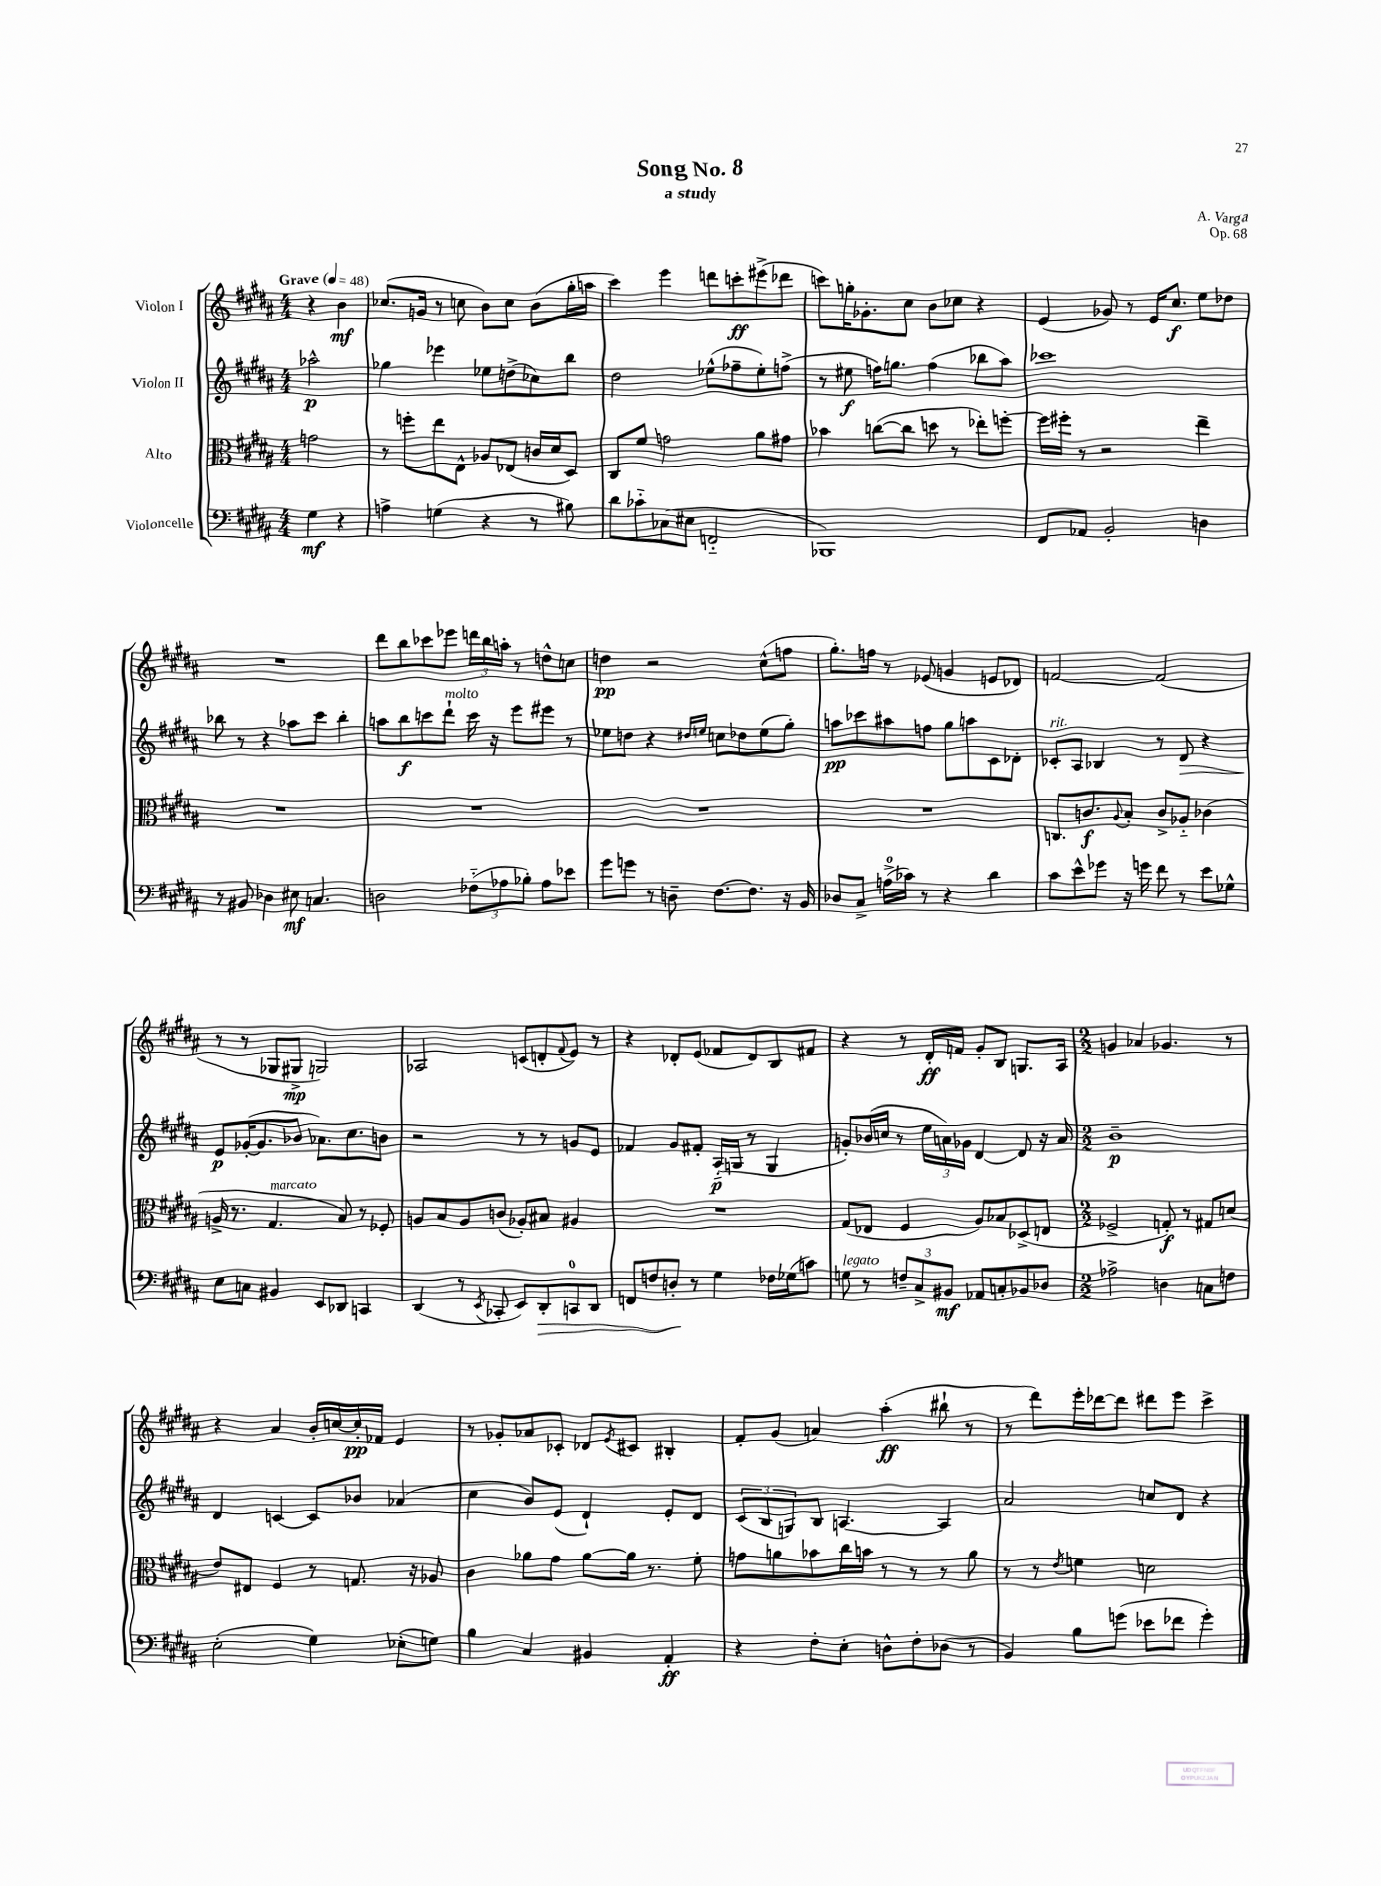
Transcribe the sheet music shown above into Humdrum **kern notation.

**kern	**dynam	**kern	**dynam	**kern	**dynam	**kern	**dynam
*part4	*part4	*part3	*part3	*part2	*part2	*part1	*part1
*staff4	*staff4	*staff3	*staff3	*staff2	*staff2	*staff1	*staff1
*I"Violoncelle	*	*I"Alto	*	*I"Violon II	*	*I"Violon I	*
*clefF4	*	*clefC3	*	*clefG2	*	*clefG2	*
*k[f#c#g#d#a#]	*	*k[f#c#g#d#a#]	*	*k[f#c#g#d#a#]	*	*k[f#c#g#d#a#]	*
*M4/4	*	*M4/4	*	*M4/4	*	*M4/4	*
*MM48	*	*MM48	*	*MM48	*	*MM48	*
=	=	=	=	=	=	=	=
!	!	!	!	!	!	!LO:TX:a:B:t=Grave	!
4G#\	mf	2gn\	.	2aa-X^^\	p	4r	.
4r	.	.	.	.	.	4b\	mf
=1	=1	=1	=1	=1	=1	=1	=1
4An^\	.	8r	.	4gg-X\	.	(8.cc-X/L	.
.	.	8ffn'\L	.	.	.	.	.
.	.	.	.	.	.	16gn/Jk	.
(4Gn\	.	8ee\	.	4eee-X\	.	8r	.
.	.	8E^^\J	.	.	.	8ccn\	.
4r	.	8A-X/L	.	8ee-X\L	.	8b\L)	.
.	.	(8E-X/J	.	(8ddn^\	.	8cc\J	.
8r	.	16cn/LL	.	8cc-X\)	.	(8b\L	.
.	.	16d#/J	.	.	.	.	.
8B#X\)	.	8D#/J)	.	8bb\J	.	16gg#'\L	.
.	.	.	.	.	.	16aan\JJ	.
=2	=2	=2	=2	=2	=2	=2	=2
8d#\L	.	8C#/L	.	2dd#\	.	4ccc#\)	.
8c-X\	.	8f#/J	.	.	.	.	.
(8C-X\	.	2gn\	.	.	.	4eee\	.
8E#X\J	.	.	.	.	.	.	.
2FFn/	.	.	.	(8ee-X^^\L	.	8dddn\L	.
.	.	.	.	8ff-X~\	.	8cccn'\	ff
.	.	8a#\L	.	8ee-'\)	.	(8eee#X^\	.
.	.	8g#X\J	.	(8ffn^\J	.	8ddd-X\J	.
=3	=3	=3	=3	=3	=3	=3	=3
1BBB-X)	.	4b-X\	.	8r	.	8cccn\L)	.
.	.	.	.	8ee#X\	f	16ggn'\K	.
.	.	.	.	.	.	8.g-X'\	.
.	.	([8ccn\L	.	16ffn\KL)	.	.	.
.	.	.	.	8.ggn\J	.	.	.
.	.	8cc\J]	.	.	.	8cc#\J	.
.	.	8ddn\	.	(4ff\	.	8b\L	.
.	.	8r	.	.	.	8cc-X\J	.
.	.	8ee-X'\L)	.	8bb-X\L	.	4r	.
.	.	[8ffn'\J	.	8aa#\J)	.	.	.
=4	=4	=4	=4	=4	=4	=4	=4
8FF#/L	.	16ff\LL]	.	1ccc-X	.	(4e/	.
.	.	16ff#X'\JJ	.	.	.	.	.
8AA-X/J	.	8r	.	.	.	.	.
2BB'/	.	2r	.	.	.	8g-X/)	.
.	.	.	.	.	.	8r	.
.	.	.	.	.	.	16e/KL	.
.	.	.	.	.	.	8.cc#/J	f
4Dn\	.	4ee~\	.	.	.	8ee\L	.
.	.	.	.	.	.	8dd-X\J	.
!!LO:LB:g=z
=5	=5	=5	=5	=5	=5	=5	=5
8r	.	1r	.	8bb-X\	.	1r	.
8BB#X/	.	.	.	8r	.	.	.
4D-X\	.	.	.	4r	.	.	.
8E#X\	mf	.	.	8aa-X\L	.	.	.
4.Cn/	.	.	.	8ccc#\J	.	.	.
.	.	.	.	4bb-'\	.	.	.
=6	=6	=6	=6	=6	=6	=6	=6
2Dn\	.	1r	.	8aan\L	.	8ddd#\L	.
.	.	.	.	8bb\	f	8bb\	.
.	.	.	.	8cccn\	.	8ccc-X\	.
!	!	!	!	!LO:TX:a:i:t=molto	!	!	!
.	.	.	.	8ddd#`\J	.	8eee-X\J	.
(12F-X\L	.	.	.	16ccc\	.	24dddn\LL	.
.	.	.	.	.	.	24bb\	.
.	.	.	.	16r	.	.	.
12A-X\	.	.	.	.	.	24aan'\JJ	.
.	.	.	.	8eee\L	.	8r	.
12B-X'\J)	.	.	.	.	.	.	.
8A-\L	.	.	.	8eee#X\J	.	8ddn^^\L	.
8e-X\J	.	.	.	8r	.	8ccn\J	.
=7	=7	=7	=7	=7	=7	=7	=7
8g#\L	.	1r	.	8ee-X\L	.	4ddn\	pp
8gn\J	.	.	.	8ddn\J	.	.	.
8r	.	.	.	4r	.	2r	.
8Dn~\	.	.	.	.	.	.	.
.	.	.	.	16qqdd#X/LL	.	.	.
.	.	.	.	16qqeen/JJ	.	.	.
[8.F#\L	.	.	.	8ccn\L	.	.	.
.	.	.	.	8dd-X\	.	.	.
8.F#\J]	.	.	.	.	.	.	.
.	.	.	.	(8ee\	.	(8cc#^^\L	.
16r	.	.	.	8gg#'\J)	.	8ffn\J	.
16BB/	.	.	.	.	.	.	.
=8	=8	=8	=8	=8	=8	=8	=8
8D-X/L	.	1r	.	8aan\L	pp	8.gg#'\L)	.
8C#^/J	.	.	.	8ccc-X\	.	.	.
.	.	.	.	.	.	16ffn\Jk	.
(16An^\LL	.	.	.	8aa#X\	.	8r	.
16c-X\JJ)	.	.	.	.	.	.	.
8r	.	.	.	8ffn\J	.	(8e-X/	.
4r	.	.	.	8gg#\L	.	4gn/	.
.	.	.	.	8aan\	.	.	.
4d#\	.	.	.	8c#\	.	8en/L	.
.	.	.	.	8d-X'\J	.	8d-X/J)	.
=9	=9	=9	=9	=9	=9	=9	=9
!	!	!	!	!LO:TX:a:i:t=rit.	!	!	!
8c#\L	.	8.Cn/L	.	8c-X'/L	.	[2fn/	.
8e^^\	.	.	.	8A#/J	.	.	.
.	.	8.cn/	f	.	.	.	.
8g-X\J	.	.	.	4B-X/	.	.	.
.	.	8qqA#/	.	.	.	.	.
16r	.	8B'/J	.	.	.	.	.
16gn\	.	.	.	.	.	.	.
8f#\	.	8c^/L	.	8r	.	(2f/]	.
!	!	!	!	!	!LO:HP:b	!	!
8r	.	8A-X/J	.	8d#/	>	.	.
8e\L	.	(4c-X\	.	4r	.	.	.
8G-X^^\J	.	.	.	.	.	.	.
!!LO:LB:g=z
=10	=10	=10	=10	=10	=10	=10	=10
8E\L	.	16An^/	.	8e/L	p	8r	.
.	.	8.r	.	.	.	.	.
8Cn\J	.	.	.	([16g-X'/K	]	8r	.
.	.	.	.	8.g-/]	.	.	.
!	!	!LO:TX:a:i:t=marcato	!	!	!	!	!
4BB#X/	.	4.G#/	.	.	.	8G-X/L	.
.	.	.	.	8b-X/J	.	8G#X^/J	mp
8EE/L	.	.	.	8.a-X\L)	.	2Gn/)	.
8DD-X/J	.	8B/)	.	.	.	.	.
.	.	.	.	8.cc#\	.	.	.
4CCn/	.	8r	.	.	.	.	.
.	.	8F-X'/	.	8bn\J	.	.	.
=11	=11	=11	=11	=11	=11	=11	=11
(4DD#/	.	8An/L	.	2r	.	2A-X/	.
.	.	8B/	.	.	.	.	.
8r	.	8A/	.	.	.	.	.
8qEE/	.	.	.	.	.	.	.
8CC-X'/	.	(8cn/J	.	.	.	.	.
8EE/L)	.	8A-X'/L)	.	8r	.	(8cn/L	.
!	!LO:HP:b	!	!	!	!	!	!
8DD#'/	>	8B#X/J	.	8r	.	8dn'/	.
.	.	.	.	.	.	8qqf#/	.
8CCn/	.	4A#X/	.	8gn/L	.	8e/J)	.
8DD#/J	.	.	.	8e/J	.	8r	.
=12	=12	=12	=12	=12	=12	=12	=12
8FFn/L	.	1r	.	4f-X/	.	4r	.
8Fn/	.	.	.	.	.	.	.
8Dn'/J	.	.	.	8g#/L	.	8d-X'/L	.
8r	]	.	.	8f#X'/J	.	(8e/J	.
4G#\	.	.	.	(16A#/LL	p	8f-X/L	.
.	.	.	.	16Gn/JJ	.	.	.
.	.	.	.	8r	.	8d-/)	.
16F-X\LL	.	.	.	4G/	.	8B/	.
(16G-X\J	.	.	.	.	.	.	.
8cn\J)	.	.	.	.	.	8f#X/J	.
=13	=13	=13	=13	=13	=13	=13	=13
!LO:TX:a:i:t=legato	!	!	!	!	!	!	!
8Gn\	.	(8G#/L	.	8gn'/L)	.	4r	.
8r	.	8E-X/J	.	(16b-X/L	.	.	.
.	.	.	.	16ccn/JJ	.	.	.
12Fn~/L	.	4F#/	.	8r	.	8r	.
12C#^/	.	.	.	.	.	.	.
.	.	.	.	24ee\LL	.	16d#'/LL	ff
12BB#X/J	mf	.	.	24an\)	.	.	.
.	.	.	.	.	.	16fn/JJ	.
.	.	.	.	24g-X\JJ	.	.	.
8AA-X/L	.	8A#/L)	.	[4d#/	.	8g#'/L	.
8Cn'/	.	8B-X/	.	.	.	8B/J	.
8BB-X/	.	(8D-X^/	.	8d#/]	.	8.Gn/L	.
8D-X/J	.	8En/J	.	16r	.	.	.
.	.	.	.	16a/	.	16A#/Jk	.
=14	=14	=14	=14	=14	=14	=14	=14
*M2/2	*	*M2/2	*	*M2/2	*	*M2/2	*
2A-X^\	.	2F-X^/	.	1b~	p	4gn/	.
.	.	.	.	.	.	4a-X/	.
4Dn\	.	8Gn'/)	f	.	.	4.g-X/	.
.	.	8r	.	.	.	.	.
8Cn\L	.	8G#X/L	.	.	.	.	.
8Fn\J	.	(8dn/J	.	.	.	8r	.
!!LO:LB:g=z
=15	=15	=15	=15	=15	=15	=15	=15
(2E'\	.	8e/L)	.	4d#/	.	4r	.
.	.	8E#X/J	.	.	.	.	.
.	.	4F#/	.	[4cn/	.	4a#/	.
4G#\)	.	8r	.	8c/L]	.	16b'/LL	.
.	.	.	.	.	.	[16ccn/	.
.	.	8.Gn/	.	8b-X/J	.	16cc'/]	pp
.	.	.	.	.	.	16f-X/JJ	.
(8E-X'\L	.	.	.	(4a-X/	.	4e/	.
.	.	16r	.	.	.	.	.
8Gn\J)	.	8A-X/	.	.	.	.	.
=16	=16	=16	=16	=16	=16	=16	=16
4B\	.	4c#\	.	4cc#\	.	8r	.
.	.	.	.	.	.	8g-X'/L	.
4C#/	.	8a-X\L	.	8b/L)	.	8a-X/	.
.	.	8g#\J	.	(8e/J	.	8c-X'/J	.
4BB#X/	.	[8a-\L	.	4d#`/)	.	8d-X/L	.
.	.	.	.	.	.	8qe/	.
.	.	16a-\Jk]	.	.	.	8c#X/J	.
.	.	8.r	.	.	.	.	.
4AA#'/	ff	.	.	8e'/L	.	4B#X'/	.
.	.	8f#'\	.	8d#/J	.	.	.
=17	=17	=17	=17	=17	=17	=17	=17
4r	.	8gn\L	.	(12c#/L	.	8f#'/L	.
.	.	.	.	12B/	.	.	.
.	.	8an\	.	.	.	(8g#/J	.
.	.	.	.	12Gn/)	.	.	.
8F#'\L	.	8b-X\	.	8B/J	.	4an/)	.
8E'\J	.	16cc#\L	.	[4.An/	.	.	.
.	.	16bn\JJ	.	.	.	.	.
8Dn^^\L	.	8r	.	.	.	(4aa#'\	ff
8F#'\	.	8r	.	.	.	.	.
(8D-X\J	.	8r	.	4A/]	.	8bb#X`\	.
8r	.	8a\	.	.	.	8r	.
=18	=18	=18	=18	=18	=18	=18	=18
4BB/)	.	8r	.	2a#/	.	8r	.
.	.	8r	.	.	.	8ddd#\L)	.
.	.	8qe/	.	.	.	.	.
8B\L	.	4fn\	.	.	.	16eee'\L	.
.	.	.	.	.	.	[16ddd-X\J	.
(8gn\J	.	.	.	.	.	8ddd-\J]	.
8e-X\L	.	2dn\	.	8ccn/L	.	8ddd#X\L	.
8f-X\J	.	.	.	8d#/J	.	8eee\J	.
4g'\)	.	.	.	4r	.	4ccc#^\	.
==	==	==	==	==	==	==	==
*-	*-	*-	*-	*-	*-	*-	*-
